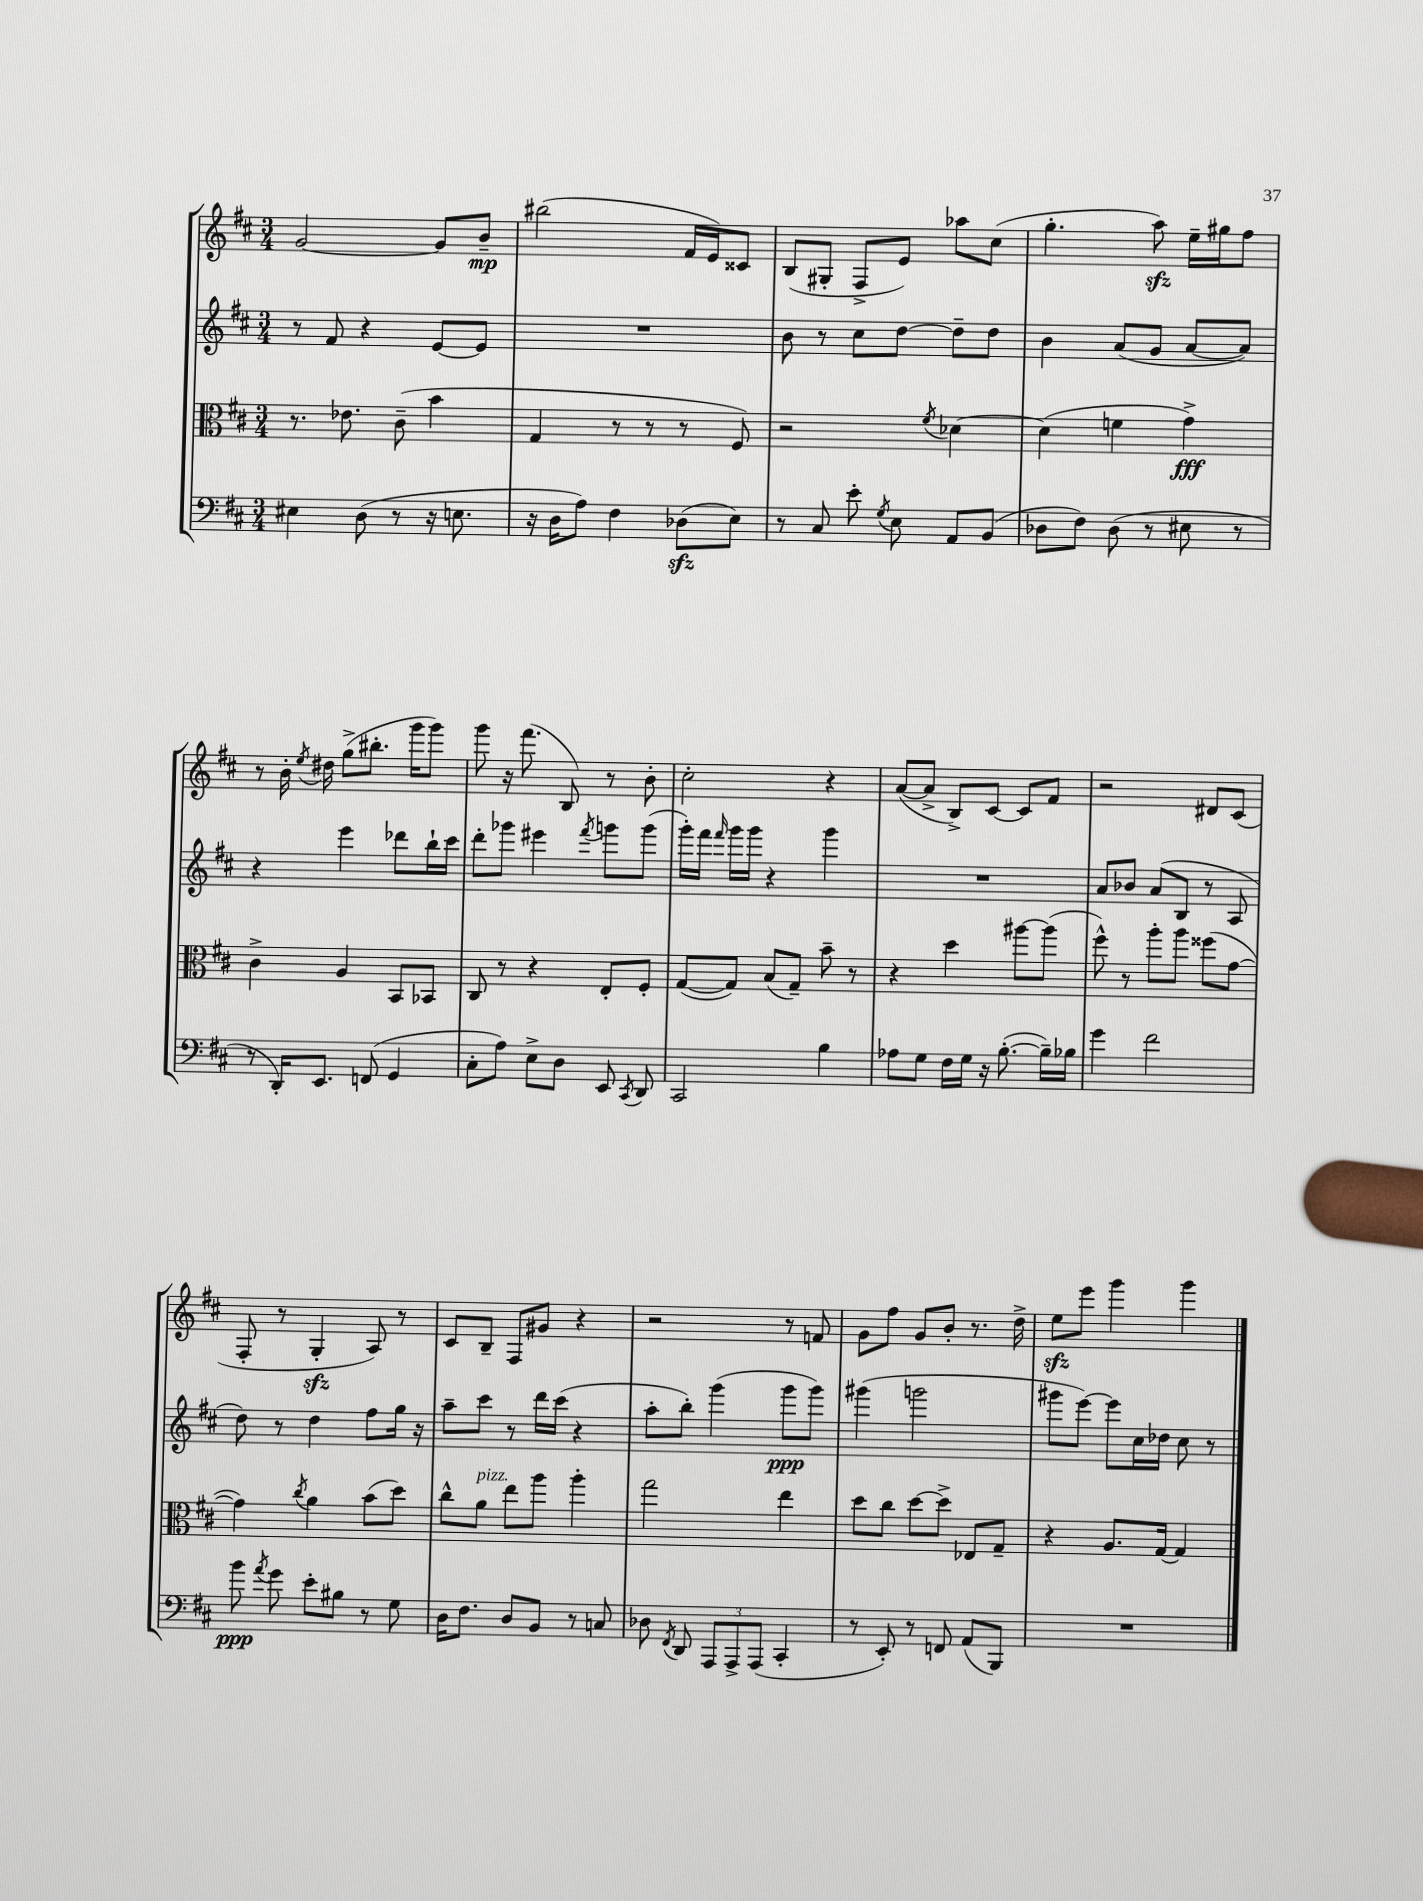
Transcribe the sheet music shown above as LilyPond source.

<<
\new StaffGroup <<
\new Staff = "s0" {
    \clef treble \key d \major \numericTimeSignature \time 3/4
    \autoBeamOff g'2~ g'8[ b'8]--\mp |
    bis''2( fis'16[ e'16) cisis'8] |
    b8[( gis8]-. fis8[-> e'8]) aes''8[ cis''8]( |
    g''4.-. a''8\sfz) e''16[-- gis''16 fis''8] |
    r8 b'16-. \acciaccatura { e''8 } dis''16 g''8[->( bis''8.]-. g'''16[ g'''8]) |
    g'''8 r16 fis'''8.( b8) r8 b'8-. |
    cis''2-. r4 |
    a'8[~( a'8]-> b8[->) cis'8]~ cis'8[ fis'8] |
    r2 dis'8[ cis'8]( |
    fis8-. r8 g4-.\sfz a8) r8 |
    cis'8[ b8]-- fis8[ gis'8] r4 |
    r2 r8 f'8 |
    g'8[ fis''8] g'8[ b'8]-. r8. d''16-> |
    e''8[\sfz e'''8] g'''4 g'''4 \bar "|." |
}
\new Staff = "s1" {
    \clef treble \key d \major \numericTimeSignature \time 3/4
    \autoBeamOff r8 fis'8 r4 e'8[~ e'8] |
    R2. |
    b'8 r8 cis''8[ d''8]~ d''8[-- d''8] |
    b'4 a'8[( g'8] a'8[~ a'8]) |
    r4 e'''4 des'''8[ b''16-! cis'''16] |
    d'''8[-. ges'''8] eis'''4 \acciaccatura { fis'''8 } g'''8[ g'''8]( |
    g'''16[-.) fis'''16] \grace { fis'''16 } g'''16[ g'''16] r4 g'''4 |
    R2. |
    a'8[ bes'8] a'8[( b8] r8 a8 |
    d''8) r8 d''4 fis''8[ g''16] r16 |
    a''8[-- cis'''8] r8 d'''16[ cis'''16]( r4 |
    a''8[-. b''8]-.) g'''4( g'''8[\ppp g'''8]) |
    gis'''4( g'''2 |
    gis'''8[ e'''8]~) e'''8[ cis''16 des''16] cis''8 r8 \bar "|." |
}
\new Staff = "s2" {
    \clef alto \key d \major \numericTimeSignature \time 3/4
    \autoBeamOff r8. ees'8. cis'8--( b'4 |
    g4 r8 r8 r8 fis8) |
    r2 \acciaccatura { fis'8 } des'4~ |
    des'4( f'4 g'4->\fff) |
    cis'4-> a4 b,8[ bes,8] |
    cis8 r8 r4 e8[-. fis8]-. |
    g8[~( g8]) b8[( g8]--) b'8-- r8 |
    r4 d''4 ais''8[~ ais''8]( |
    fis''8-^) r8 a''8[-. a''8] fisis''8[( g'8]~ |
    g'4) \acciaccatura { cis''8 } a'4 b'8[( d''8]) |
    cis''8[-^ a'8]^\markup { \italic "pizz." } e''8[ a''8] a''4-. |
    g''2 e''4 |
    d''8[ cis''8] d''8[~ d''8]-> ees8[ g8]-- |
    r4 a8.[ g16]~ g4 \bar "|." |
}
\new Staff = "s3" {
    \clef bass \key d \major \numericTimeSignature \time 3/4
    \autoBeamOff eis4 d8( r8 r16 e8. |
    r16 d16[ a8]) fis4 des8[\sfz( e8]) |
    r8 cis8 e'8-. \acciaccatura { g8 } e8 a,8[ b,8]( |
    des8[ fis8]) des8( r8 eis8 r8 |
    r8 d,16[-.) e,8.] f,8( g,4 |
    cis8[-. a8]) e8[-> d8] e,8 \acciaccatura { cis,8 } d,8 |
    cis,2 b4 |
    aes8[ g8] fis16[ g16] r16 b8.~-.( b16[--) bes16] |
    g'4 fis'2 |
    b'8\ppp \acciaccatura { a'8 } g'8 e'8[-. bis8] r8 g8 |
    d16[ fis8.] d8[ b,8] r8 c8 |
    des8 \acciaccatura { fis,8 } d,8 \tuplet 3/2 { a,,8[ a,,8-> a,,8]( } cis,4-. |
    r8 e,8-.) r8 f,8 a,8[( b,,8]) |
    R2. \bar "|." |
}
>>
>>
\layout { \context { \Score \remove "Bar_number_engraver" } }
